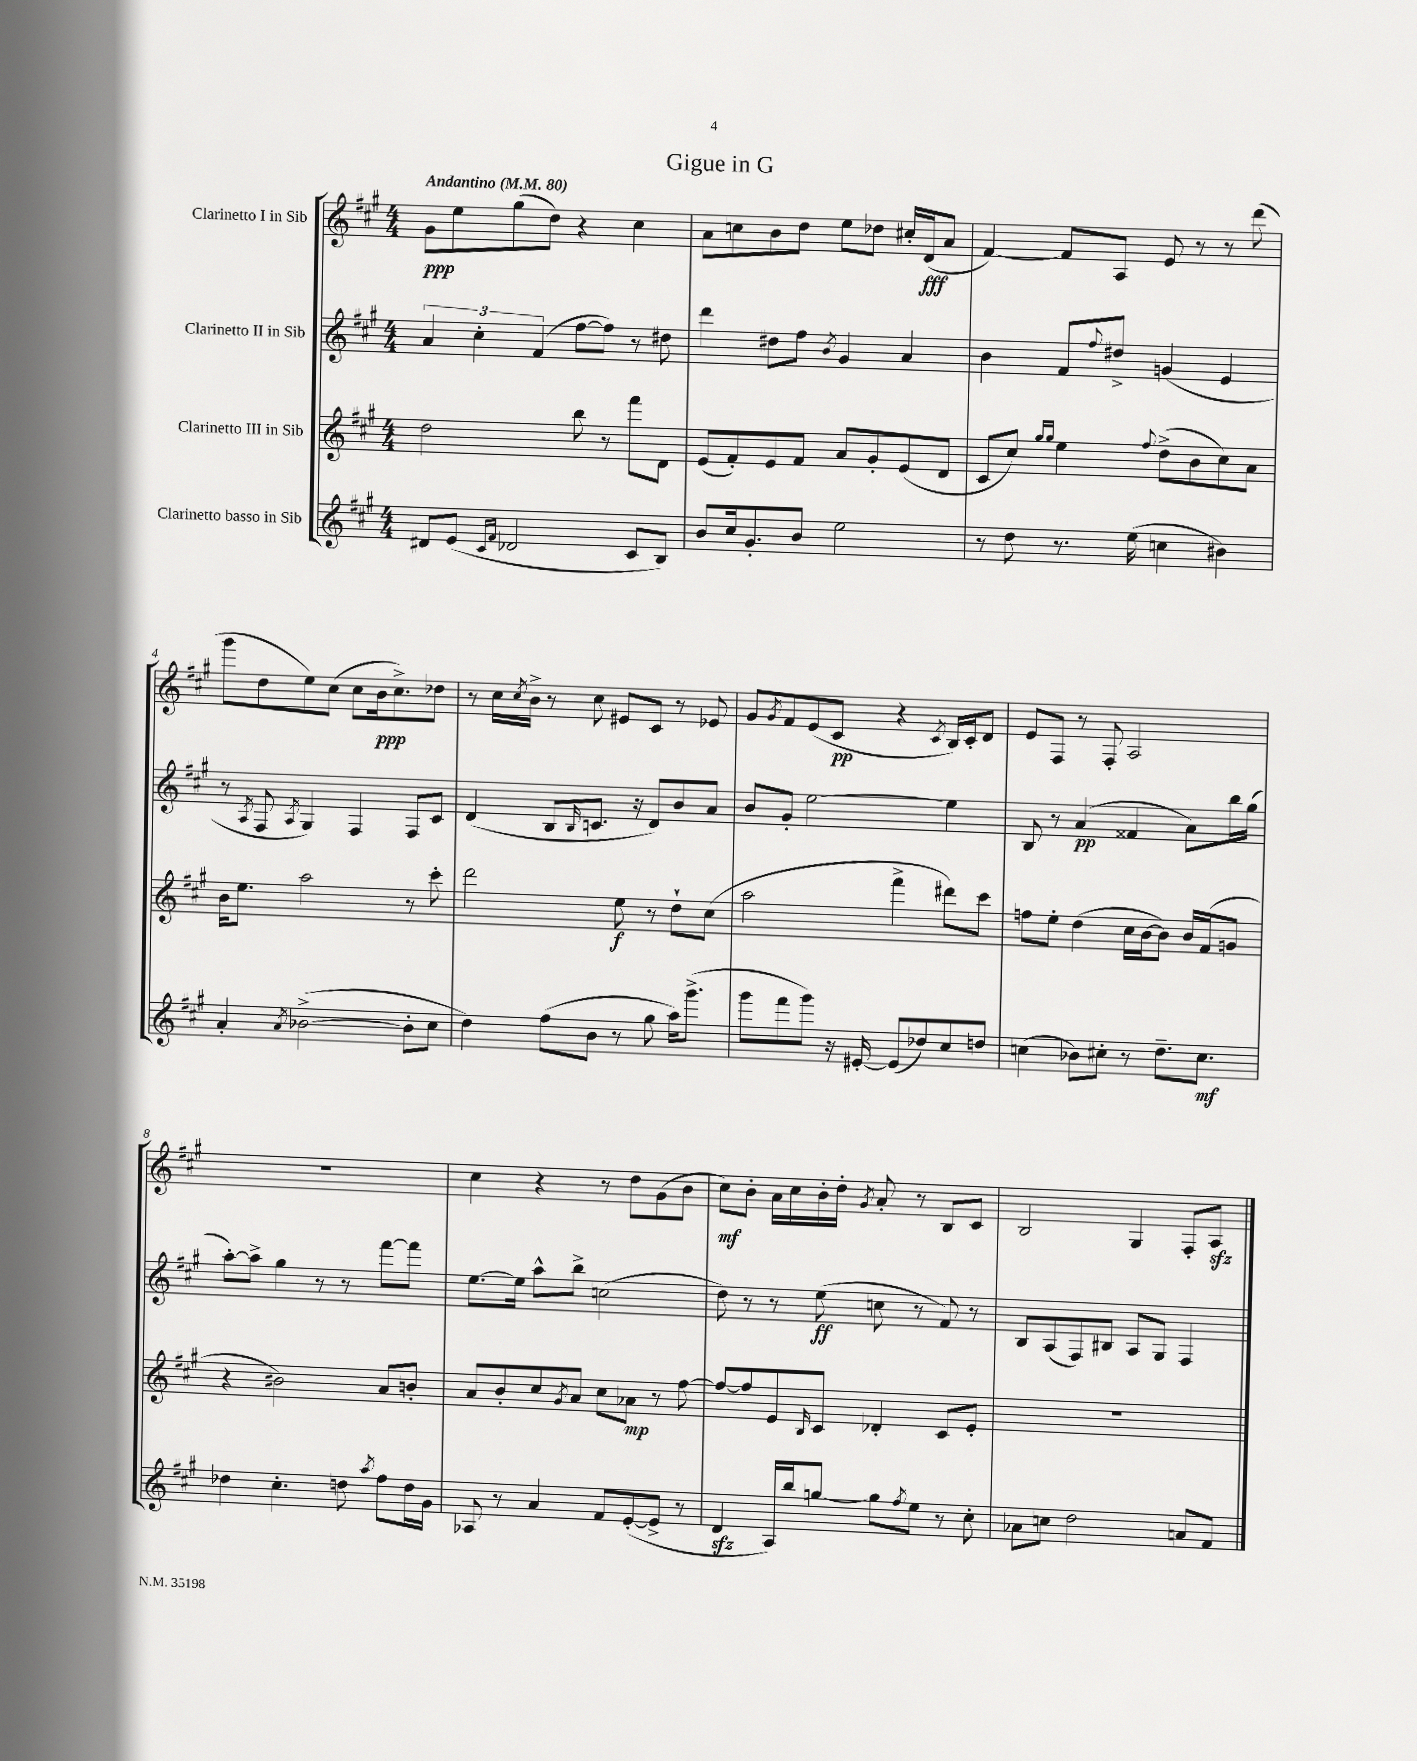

**kern	**kern	**kern	**kern
*staff4	*staff3	*staff2	*staff1
*clefG2	*clefG2	*clefG2	*clefG2
*k[f#c#g#]	*k[f#c#g#]	*k[f#c#g#]	*k[f#c#g#]
*M4/4	*M4/4	*M4/4	*M4/4
*MM80	*MM80	*MM80	*MM80
8d#	2dd	6a	8g#
(8e	.	.	8ee
.	.	6cc#'	.
16qqc#	.	.	.
16qqf#	.	.	.
2d-	.	.	(8gg#
.	.	(6f#	.
.	.	.	8dd)
.	8bb	[8ff#	4r
.	8r	8ff#])	.
8c#	8fff#	8r	4cc#
8B)	8d	8dd#	.
=	=	=	=
8b	(8e	4ddd	8a
16cc#	8f#')	.	8cc
8.g#'	.	.	.
.	8e	8dd#	8b
8b	8f#	8ff#	8dd
.	.	8qb	.
2ee	8a	4g#	8ee
.	8g#'	.	8dd-
.	(8e	4a	16cc#'
.	.	.	(16d
.	8d	.	8a
=	=	=	=
8r	8c#	4b	[4f#)
8dd	8cc#)	.	.
.	16qqgg#	.	.
.	16qqgg#	.	.
8.r	4ee	8f#	8f#]
.	.	8qqff#	.
.	.	8dd#^	8A
(16ee	.	.	.
.	8qqff#	.	.
4cc	(8dd^	(4g	8e
.	8b	.	8r
4b#)	8cc#)	4e	8r
.	8a	.	(8ddd
=	=	=	=
4a'	16b	8r	8ggg#
.	8.ee	.	.
.	.	8qA	.
.	.	8F#	8dd
8qa	.	8qA	.
([2b-^	2aa	4G#)	8ee)
.	.	.	(8cc#
.	.	4F#	8cc#
.	.	.	16b
.	.	.	8.cc#^)
8b-']	8r	8F#	.
8cc#	8ccc#'	8c#	8dd-
=	=	=	=
4dd)	2ddd	(4d	8r
.	.	.	16cc#
.	.	.	8qcc#
.	.	.	16b^
(8ff#	.	8B	8r
.	.	16qqB	.
8b	.	8.c	8cc#
8r	8ee	.	8e#
.	.	16r	.
8gg#	8r	8d)	8c#
16aa)	8dd`	8b	8r
(8.ggg#^	.	.	.
.	(8cc#	8a	8e-
=	=	=	=
8ggg#	2aa	8b	8g#
.	.	.	8qg#
8fff#	.	8g#'	8f#
8ggg#)	.	[2ee	(8e
16r	.	.	8c#
[16e#'	.	.	.
(8e#]	4fff#^	.	4r
8dd-)	.	.	.
.	.	.	8qc#
8cc#	8ddd#)	4ee]	16B)
.	.	.	16c#'
8dd	8ccc#	.	8d
=	=	=	=
(4cc	8ff	8B	8e
.	8ee'	8r	8F#
8b-)	(4dd	(4a	8r
8cc#'	.	.	8F#'
8r	16cc#	4f##	2A
.	[16b	.	.
8.dd~	8b])	.	.
.	16b	8a)	.
8.cc#	(16f#	.	.
.	8g	16bb	.
.	.	(16gg#	.
=	=	=	=
4dd-	4r	[8aa')	1r
.	.	8aa^]	.
4.cc#'	2b#)	4gg#	.
.	.	8r	.
8dd	.	8r	.
8qaa	.	.	.
8ff#	8a	[8fff#	.
16dd	8b'	8fff#]	.
16g#	.	.	.
=	=	=	=
8A-	8a	[8.ee	4cc#
8r	8b'	.	.
.	.	16ee]	.
4a	8cc#	8aa^^	4r
.	8qg#	.	.
.	8a	8bb^	.
8f#	8cc#	(2cc	8r
([8e'	8a-	.	8dd
8e^]	8r	.	(8g#
8r	[8ff#	.	8b
=	=	=	=
4d	8ff#_	8dd)	8cc#)
.	8ff#]	8r	8b'
16A)	8e	8r	16a
16bb	.	.	16cc#
.	16qqB	.	.
[8gg	8c#	(8ee	16b'
.	.	.	16dd'
.	.	.	8qg#
8gg]	4d-'	8cc	8a'
8qff#	.	.	.
8ee	.	8r	8r
8r	8c#	8f#)	8B
8cc#'	8e'	8r	8c#
=	=	=	=
8a-	1r	8B	2B
8cc	.	(8A	.
2dd	.	8F#)	.
.	.	8B#	.
.	.	8A	4G#
.	.	8G#	.
8a	.	4F#	8F#'
8f#	.	.	8A
==	==	==	==
*-	*-	*-	*-
